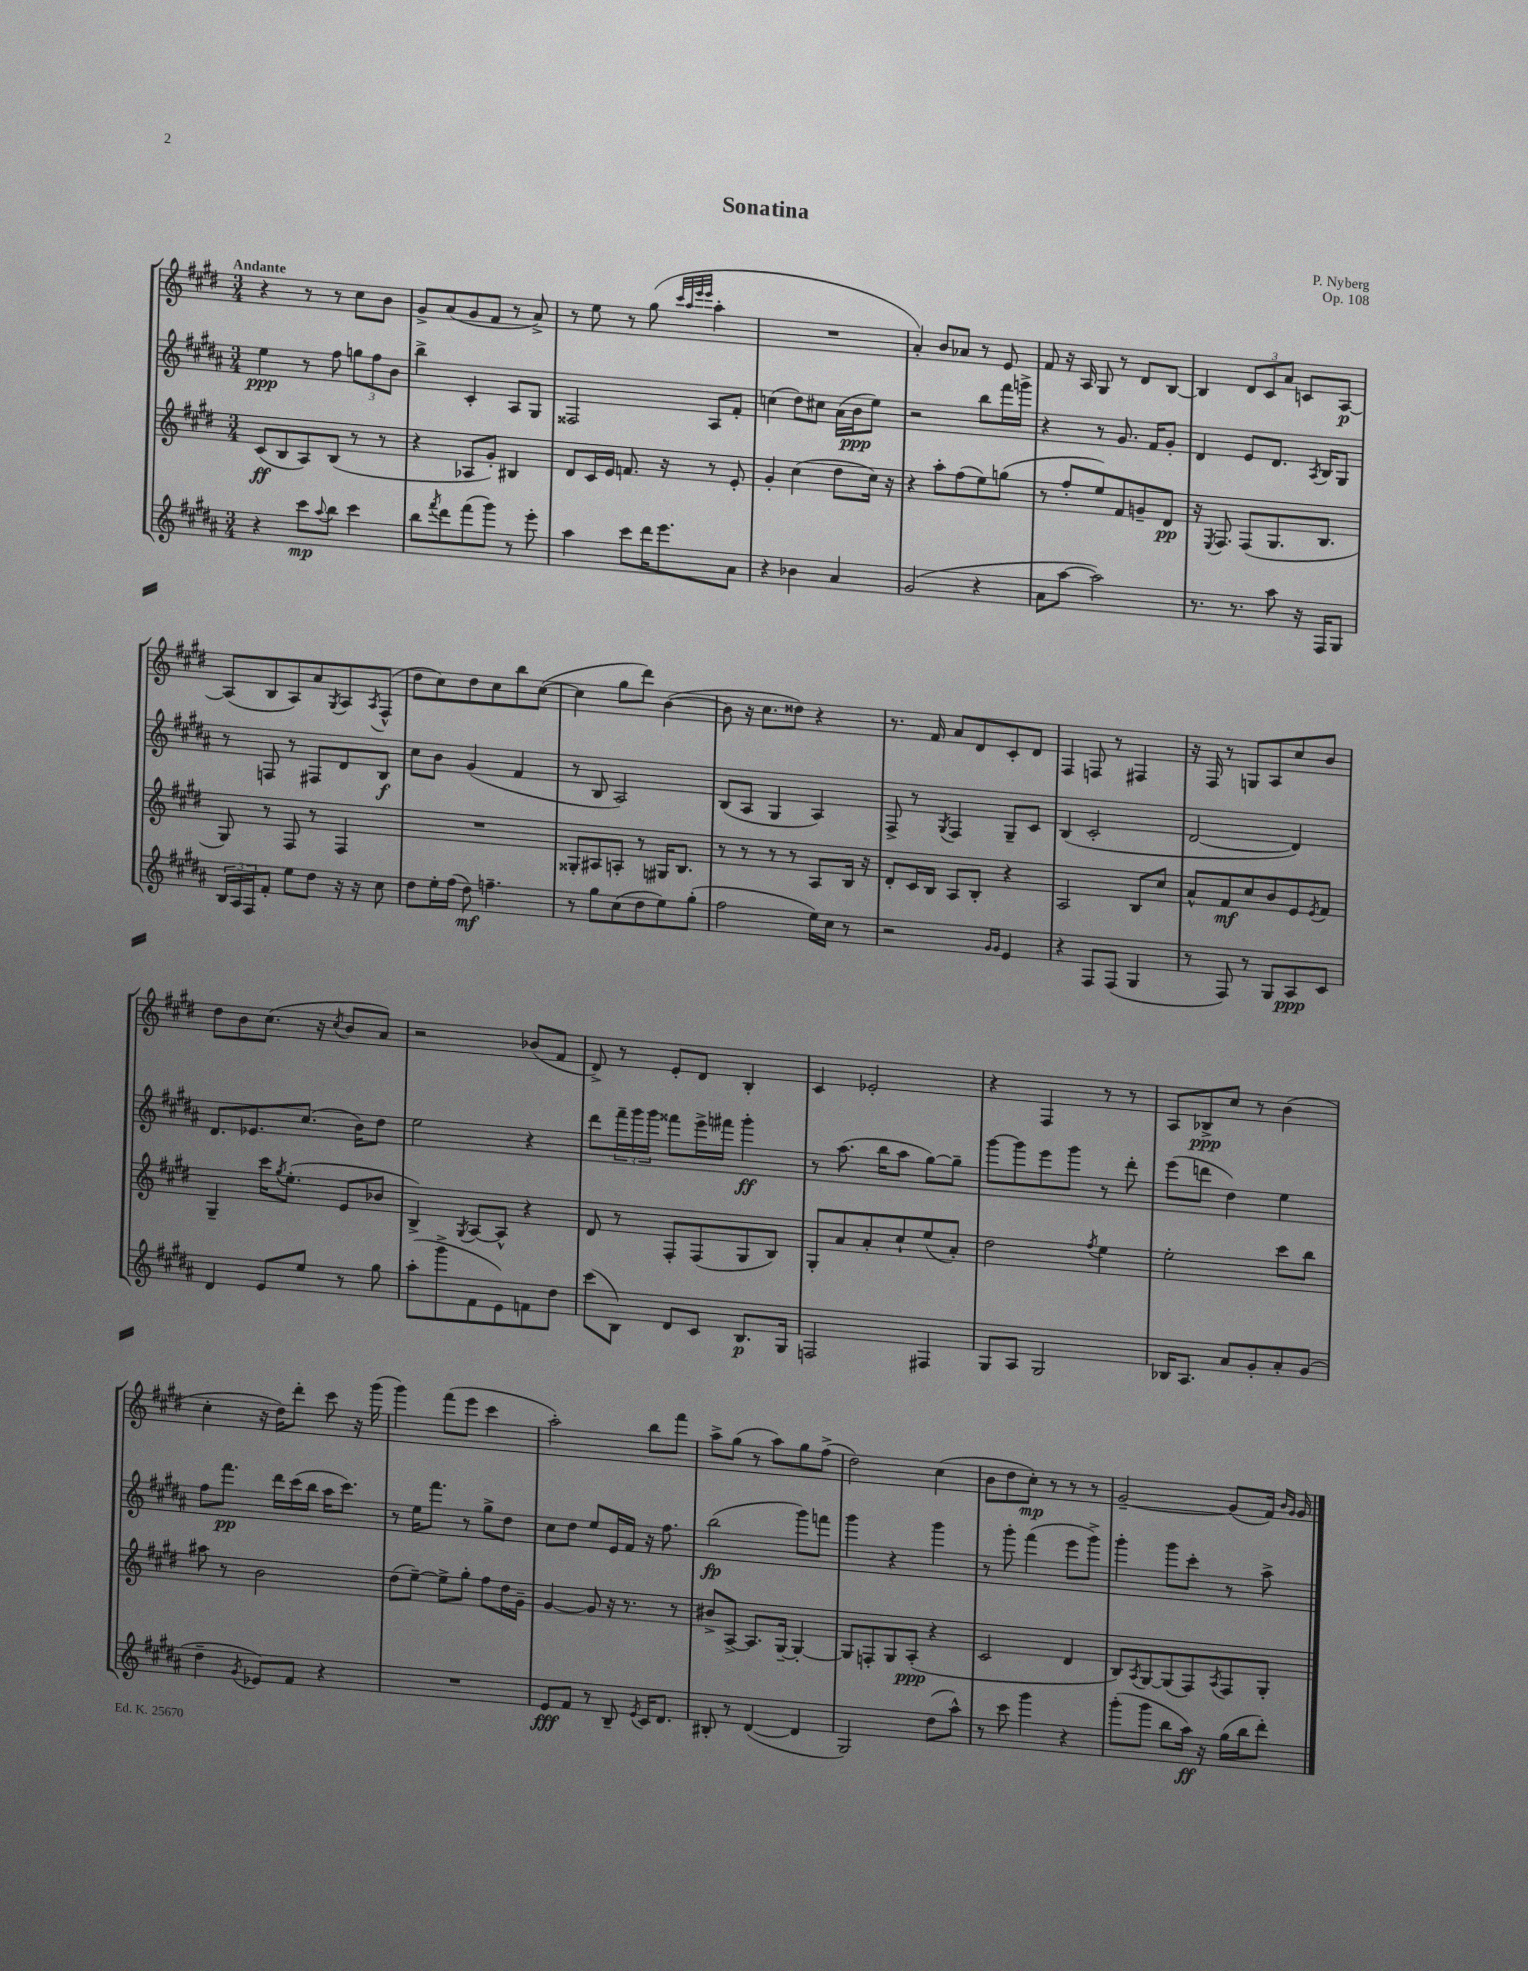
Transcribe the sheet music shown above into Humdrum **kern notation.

**kern	**kern	**kern	**kern
*staff4	*staff3	*staff2	*staff1
*clefG2	*clefG2	*clefG2	*clefG2
*k[f#c#g#d#a#]	*k[f#c#g#d#]	*k[f#c#g#d#a#]	*k[f#c#g#d#]
*M3/4	*M3/4	*M3/4	*M3/4
4r	(8c#	4ee	4r
.	8B	.	.
8ccc#	8A)	8r	8r
8qqaa#	.	.	.
8bb	(8B	8ff#	8r
4ccc#	8r	12gg	8cc#
.	.	12ff#	.
.	8r	.	8b
.	.	12b	.
=	=	=	=
8bb	4r	4bb^	8g#^
8qfff#	.	.	.
8ddd#	.	.	(8a
(8fff#	8A-	4c#'	8g#
8ggg#)	8g#')	.	8f#
8r	4B#	8A#	8r
8eee'	.	8G#	8a^)
=	=	=	=
4aa#	8d#	2F##	8r
.	16c#	.	8ee
.	16e	.	.
8ccc#	8.f	.	8r
16ddd#	.	.	(8gg#
8.eee	16r	.	.
.	.	.	32qqccc#
.	.	.	32qqaa
.	.	.	32qqeee
.	.	.	32qqeee
.	8r	8A#	4aa'
8a#	8e'	8f#'	.
=	=	=	=
4r	4g#'	(4cc	2.r
4b-	(4cc#	8dd#)	.
.	.	8cc#	.
4a#	8dd#	(16a#	.
.	.	16b	.
.	16cc#)	8ee)	.
.	16r	.	.
=	=	=	=
(2g#	4r	2r	4a')
.	8aa'	.	8b
.	(8ff#	.	8a-
4r	8ee)	8bb	8r
.	(8gg	16fff#	8e
.	.	16ggg^	.
=	=	=	=
8a#	8r	4r	8f#
[8aa#	8ff#'	.	16r
.	.	.	16A
2aa#])	8ee)	8r	8G#
.	8f#	8.g#	8r
.	8g~	.	8d#
.	.	16f#	.
.	8d#	8g#'	[8B
=	=	=	=
8.r	16r	4d#	4B]
.	8qE	.	.
.	8.F#	.	.
8.r	.	.	.
.	(8F#	8e	12d#
.	.	.	12c#
8aa#	8.G#	8.d#	.
.	.	.	12a
16r	.	.	8c
.	.	8qA#	.
16F#	8.B	16B	.
8G#	.	8G#	[8A
=	=	=	=
24B	8G#)	8r	(8A]
24A#	.	.	.
24F#	.	.	.
8f#'	8r	8F	8B
8ee	8F#	8r	8A)
8dd#	8r	8F#	8a
.	.	.	8qG#
16r	4F#	8d#	8A
16r	.	.	.
.	.	.	8qA
8cc#	.	8B	(8F#^^
=	=	=	=
8dd#	2.r	8cc#	8dd#
16ee'	.	8b	8cc#)
(16ff#	.	.	.
8dd#)	.	(4g#	8dd#
4.ff~	.	.	8cc#
.	.	4f#	8bb
.	.	.	([8cc#
=	=	=	=
8r	8G##'	8r	4cc#]
8gg#	8A#	8B	.
(8cc#	8A'	2A#)	8gg#
8dd#	8r	.	8ddd#)
8ee)	16G#	.	([4b
.	8.B	.	.
(8gg#'	.	.	.
=	=	=	=
2ff#	8r	(8B	8b]
.	8r	8A#	16r
.	.	.	8.cc#
.	8r	4G#	.
.	8r	.	8dd##)
16ee)	8A	4A#)	4r
16cc#	.	.	.
8r	16B	.	.
.	16r	.	.
=	=	=	=
2r	8d#'	8F#^	8.r
.	16c#	8r	.
.	16B	.	16f#
.	.	8qG#	.
.	8A	4F#	8a
.	8B'	.	8d#
16qqg#	.	.	.
16qqg#	.	.	.
4e	4r	8G#~	8c#'
.	.	8c#	8d#
=	=	=	=
4r	2A	(4B	4F#
8F#	.	2c#'	8F
(8F#	.	.	8r
4G#	8B	.	4F#
.	8cc#	.	.
=	=	=	=
8r	8a^^	[2d#	16r
.	.	.	16F#
8F#)	8f#	.	8r
8r	8cc#	.	8G
8G#	8b	.	8A
8A#	8e	4d#])	8cc#
.	8qe	.	.
8c#	8f#	.	8b
=	=	=	=
4d#	4G#~	8.d#	8dd#
.	.	.	8b
.	.	8.e-	.
8e	16ccc#	.	(8.cc#
.	8qgg#	.	.
.	(8.ee'	.	.
8ee	.	(8.cc#	.
.	.	.	16r
.	.	.	8qcc#
8r	8e	.	8b
.	.	16b)	.
8gg#	8b-	8dd#	8a)
=	=	=	=
(8aa#'	4B^)	2ee	2r
8ggg#^	.	.	.
.	8qG#	.	.
8f#	[8A	.	.
8e)	8A^^]	.	.
8f	4r	4r	(8b-
8dd#	.	.	8f#
=	=	=	=
(8ccc#	8d#	8ddd#	8d#^)
8B)	8r	24fff#~	8r
.	.	24ggg#	.
.	.	24ggg#	.
8d#	8F#'	8fff##	8e'
8c#	(8F#	16eee^	8d#
.	.	16fff#	.
8.B	8G#	4ggg#'	4B'
.	8B)	.	.
16G#	.	.	.
=	=	=	=
2F	8G#'	8r	4c#
.	8a	(8.aa#	.
.	8a'	.	2e-'
.	.	16bb	.
.	8cc#`	8aa#	.
4F#	(8ee	[8gg#)	.
.	8a')	8gg#~]	.
=	=	=	=
8G#	2dd#	[8ggg#	4r
8A#	.	8ggg#]	.
2G#	.	8eee	4F#
.	.	8ggg#	.
.	8qff#	.	.
.	4ee	8r	8r
.	.	8ddd#'	8r
=	=	=	=
16B-	2ee'	(8eee	8A
8.A#	.	.	.
.	.	8ddd	8B-^
8a#	.	4dd#)	8cc#
8g#'	.	.	8r
8a#'	8ccc#	4ee	(4b
(8g#	8bb	.	.
=	=	=	=
4dd#~	8aa#	8ff#	4cc#'
.	8r	8.fff#	.
8qg#	.	.	.
8e-)	2b	.	16r
.	.	16ddd#	16dd#)
8f#	.	(16ccc#	8ddd#'
.	.	16bb	.
4r	.	16aa#	8ccc#
.	.	8.ccc#)	.
.	.	.	16r
.	.	.	(16ggg#
=	=	=	=
2.r	(8dd#	8r	4ggg#)
.	[8ee~)	16ee	.
.	.	8.fff#	.
.	8ee^]	.	(8fff#
.	8gg#'	8r	8eee
.	8ff#	8gg#^	4ccc#
.	16dd#	8dd#	.
.	16g#~	.	.
=	=	=	=
8e	[4g#	8cc#	2aa')
8f#	.	8dd#	.
8r	8g#]	8ee	.
8B~	16r	16e	.
.	8.r	16f#	.
8qe	.	.	.
16c#	.	16r	8bb
8.d#	.	8.ff#	.
.	8r	.	8fff#
=	=	=	=
8B#'	8b#^	(2bb	8aa^
8r	[8A^	.	(8gg#
([4d#	8.A]	.	8r
.	.	.	8aa)
.	[16G#~	.	.
4d#]	4G#'_	8ggg#)	8gg#
.	.	8fff	(8ff#^
=	=	=	=
2G#)	8G#]	4ggg#	2dd#)
.	8F'	.	.
.	8G#	4r	.
.	(8A'	.	.
(8dd#	4r	4ggg#	(4cc#
8aa#^^)	.	.	.
=	=	=	=
8r	2c#	8r	8b
8ccc#	.	8ggg#'	8dd#
4ggg#	.	(4fff#	8cc#')
.	.	.	8r
4r	4d#	8eee	8r
.	.	8ggg#^)	8r
=	=	=	=
(8ggg#'	8B)	4ggg#'	[2g#~
.	8qA	.	.
8ggg#	[8G#	.	.
8bb	(8G#]	8ggg#	.
16aa#)	8F#)	8ccc#'	.
16r	.	.	.
.	8qA	.	.
(16gg#	8F#	8r	(8g#]
16bb	.	.	.
8ddd#')	8G#'	8aa#^	16f#)
.	.	.	16qqb
.	.	.	16qqg#
.	.	.	16g#
==	==	==	==
*-	*-	*-	*-
